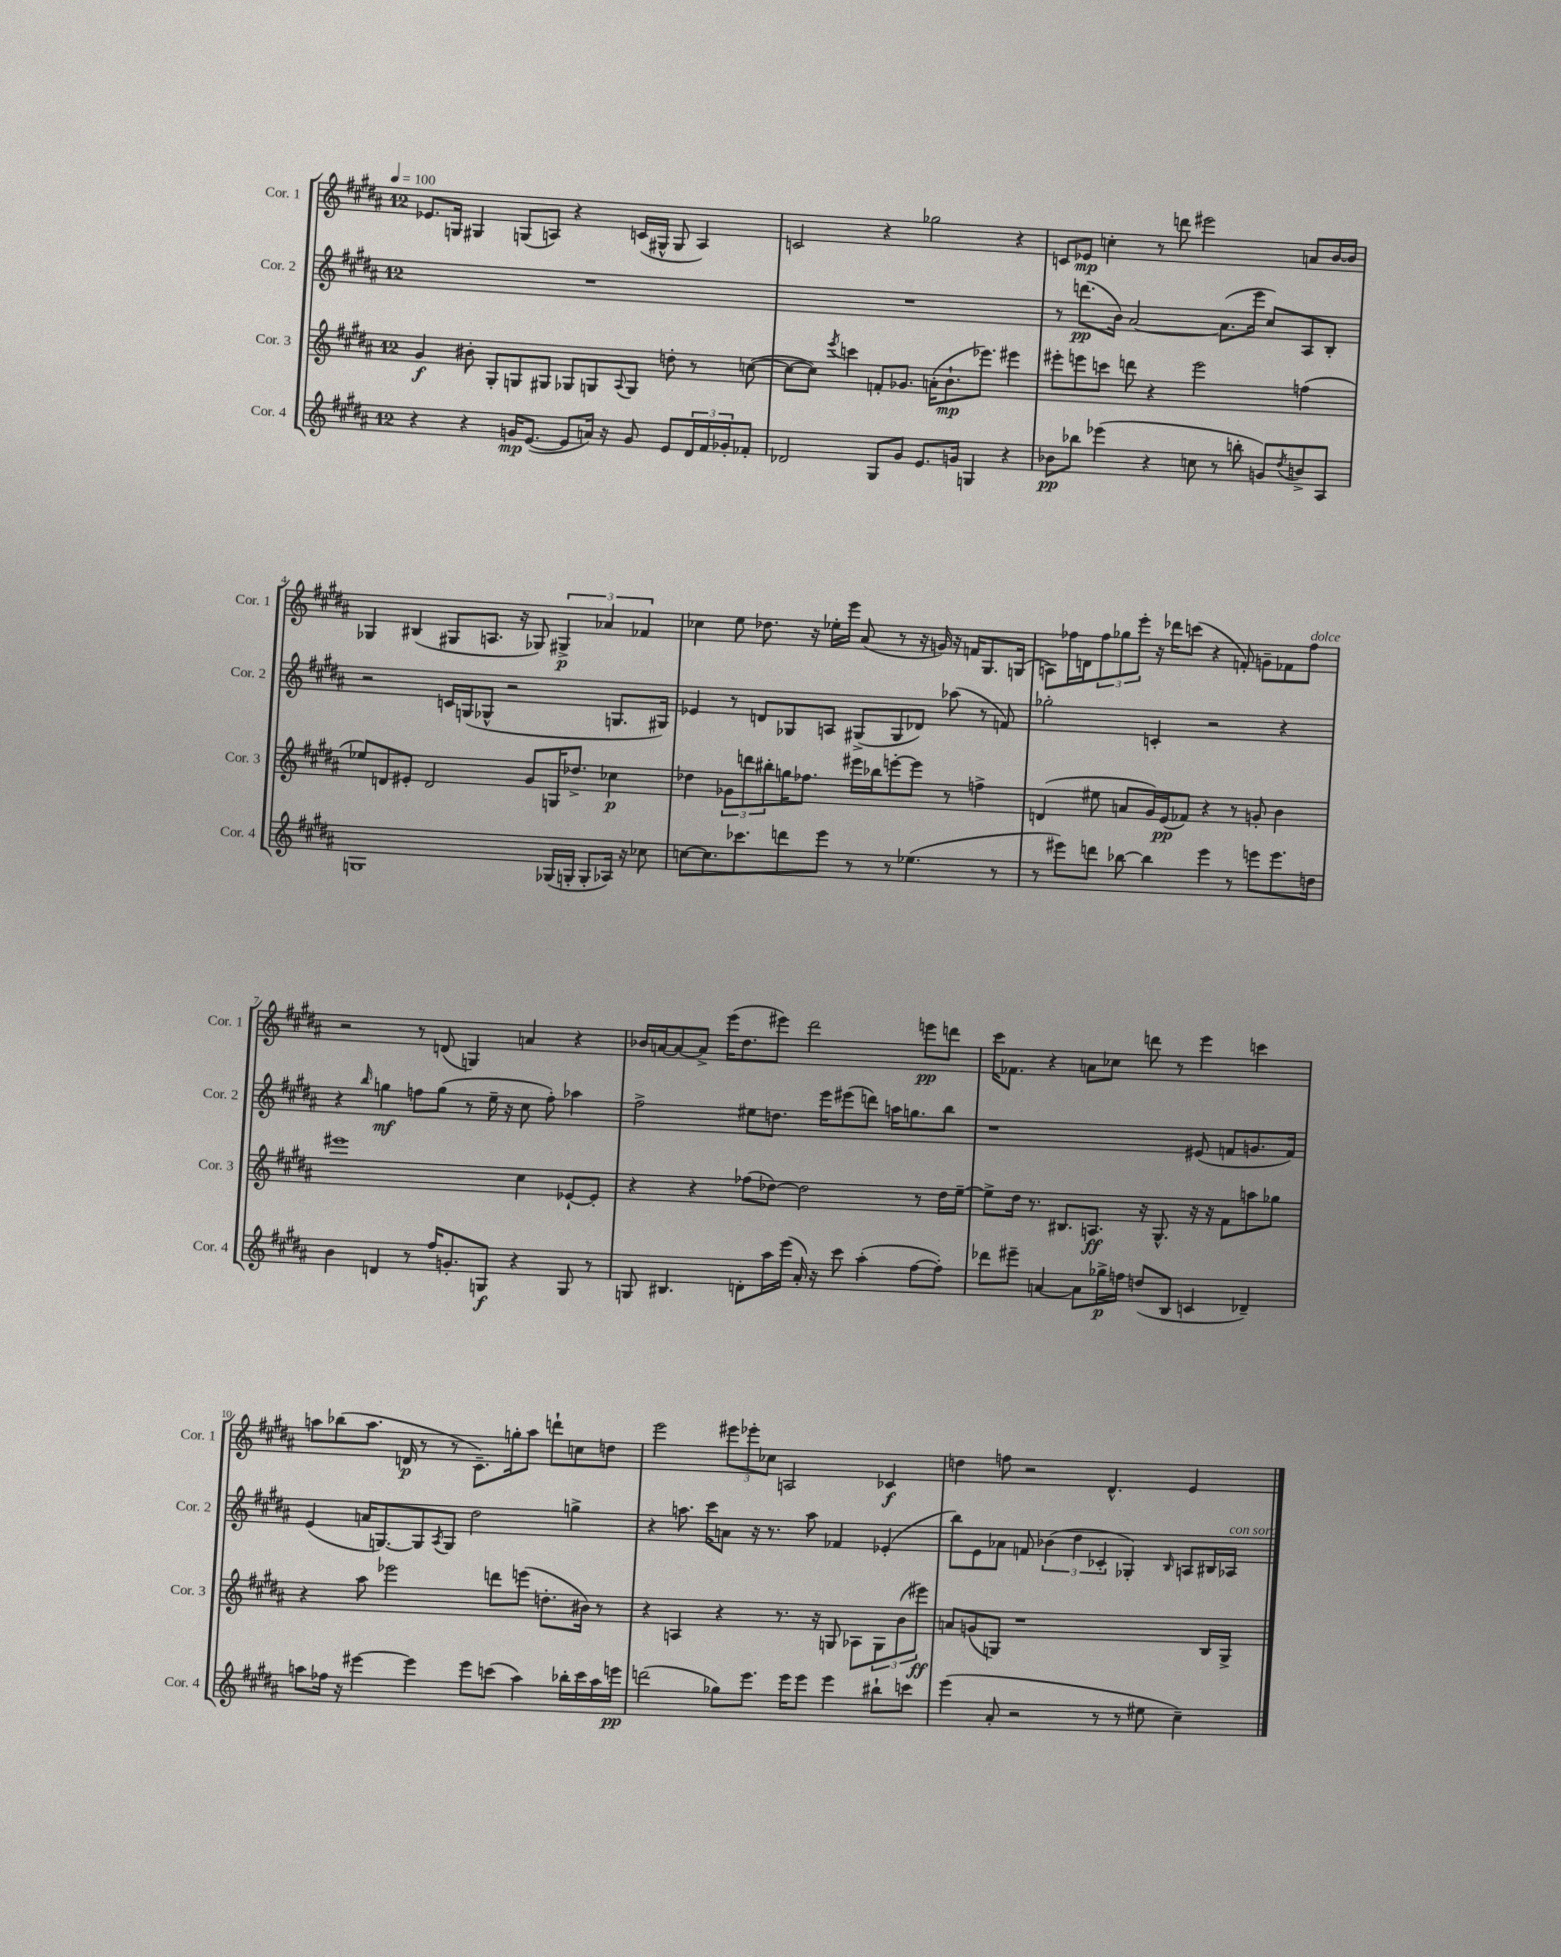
<<
\new StaffGroup <<
\new Staff = "s0" \with { instrumentName = "Cor. 1" shortInstrumentName = "Cor. 1" } {
    \clef treble \key b \major \once \override Staff.TimeSignature.style = #'single-digit \time 12/8 \tempo 4 = 100
    ees'8. g16 gis4 g8( a8) r4 c'16( gis16-^ gis8 a4) |
    c'2 r4 ges''2 r4 |
    c'8 ees'8\mp c''4-. r8 d'''8 eis'''2 a'8 b'16~ b'16 |
    ges4 bis4( gis8 a8. r16 ges8) \tuplet 3/2 { gis4->\p aes'4 fes'4 } |
    ces''4 e''8 des''8. r16 ees''16-. e'''16 ais'8( r8 r16 g'16) r16 f'16 gis8. g16( |
    a8) fes''16 d'16 \tuplet 3/2 { fes''8 ges''8 e'''8-. } r16 des'''16 c'''8( r4 f'8-.) g'8-- fes'8 fes''8^\markup { \italic "dolce" } |
    r2 r8 d'8( g4) a'4 r4 |
    bes'16 a'16~ a'8~ a'8-> e'''16( dis''8. eis'''8) dis'''2 e'''8\pp d'''8 |
    cis'''16 fes'8. r4 a'8 ces''8 d'''8 r8 e'''4 c'''4 |
    a''8 bes''8( a''8. d'16\p r8 r8 cis'8.--) g''16-. a''8 d'''8-! c''8 d''8 |
    e'''2 \tuplet 3/2 { eis'''8 ees'''8-. ces''8 } a2 ces'4\f |
    d''4 f''8 r2 dis'4.-^ e'4 \bar "|." |
}
\new Staff = "s1" \with { instrumentName = "Cor. 2" shortInstrumentName = "Cor. 2" } {
    \clef treble \key b \major \once \override Staff.TimeSignature.style = #'single-digit \time 12/8
    R1. |
    R1. |
    r8 d'''8.\pp( b'16) ais'2~ ais'8.( e'''16 cis''8) ais8 b8-. |
    r2 c'16 g16( ges8-^ r2 g8. gis16) |
    ees'4 r8 d'8 ges8 a8 gis8->( gis8 des'8) aes''8( r8 f'8) |
    ges''2-. c'4-. r2 r4 |
    r4 \grace { b''16 } g''4\mf f''8 g''8( r8 e''16-- r16 cis''8 f''8-.) aes''4 |
    fis''2-> eis''8 d''8. e'''16 eis'''8( d'''8) a''16 g''8. b''8 |
    r1 eis'8( f'8 g'8. f'16) |
    e'4( a'16 g8.~) g8 \acciaccatura { ais8 } g8 dis''2 g''4-> |
    r4 a''8. cis'''16 a'8 r16 r8. a''8 fes'4 ees'4-.( |
    b''8) e'8 aes'8 f'8 \tuplet 3/2 { bes'4( dis''4 ces'4-. } ges4-.) \grace { b16 } a8 bis16 aes16^\markup { \italic "con sord." } \bar "|." |
}
\new Staff = "s2" \with { instrumentName = "Cor. 3" shortInstrumentName = "Cor. 3" } {
    \clef treble \key b \major \once \override Staff.TimeSignature.style = #'single-digit \time 12/8
    gis'4\f bis'8-. gis8-. g8 gis8 ges8 g8 \appoggiatura { ais8 } g8 d''8-. r8 c''8~( |
    c''8~ c''8) \acciaccatura { e'''8 } c'''4 f'8-. ges'8. a'16-.( b'8.-!\mp ees'''8.) eis'''4 |
    eis'''8-. e'''8 c'''8 d'''8 r4 e'''2 f''4( |
    ees''8) d'8 eis'8-. d'2 gis'8 g16 des''8.-> ces''4\p |
    des''4 \tuplet 3/2 { ges'8 d'''8 bis''8-. } g''16 fes''8. eis'''16 bes''16 e'''8~-. e'''8 r8 f''4-> |
    d'4( eis''8 a'8 gis'16) e'16\pp( fes'8) r4 r8 g'8-. b'4 |
    eis'''1 cis''4 ees'8~-! ees'8-. |
    r4 r4 fes''8( des''8~) des''2 r8 des''16 e''16~-- |
    e''8-> dis''16 r8. bis8. a8.\ff r16 gis8.-^ r16 r16 fis'8 a''8 ges''8 |
    r4 ais''8 ees'''2 d'''8 e'''8( d''8.-. bis'16) r8 |
    r4 a4 r4 r8. r16 g8 aes8 \tuplet 3/2 { g8 b'8( eis'''8\ff) } |
    a'8 g'8( g8) r1 b16 g16-> \bar "|." |
}
\new Staff = "s3" \with { instrumentName = "Cor. 4" shortInstrumentName = "Cor. 4" } {
    \clef treble \key b \major \once \override Staff.TimeSignature.style = #'single-digit \time 12/8
    r4 r4 g'16\mp e'8.~( e'8 a'16) r16 g'8 e'8 \tuplet 3/2 { dis'16 fis'16 ges'16-. } fes'8-. |
    des'2 gis8 gis'8 e'8. g'16 g4 r4 |
    bes'8\pp bes''8 ees'''4( r4 c''8 r8 b''8-. g'8) \acciaccatura { dis''8 } b'8-> ais8 |
    g1 ges16( g16-. g8-. aes16) r16 ces''8 |
    c''8~ c''8. ces'''8. d'''8 e'''8 r8 r8 ees''4.( r8 |
    r8 eis'''8) d'''8 bes''8~ bes''4 eis'''4 r8 e'''8 e'''8. d''16 |
    b'4 d'4 r8 fis''16 g'8.-. g8\f r4 g8 r8 |
    g8 bis4. d'8-. ais''16 e'''16( ais'16-.) r16 cis'''8 ais''4-.( fis''8~ fis''8-.) |
    des'''8 eis'''8-- a'4~ a'8 ges''16->\p f''16 d''8( b8 c'4 des'4--) |
    a''8 fes''16 r16 eis'''4~ eis'''4 eis'''8 c'''8( a''4) bes''16-. c'''16 a''16 e'''16\pp |
    d'''2( ges''8) e'''8. e'''16 e'''8 e'''4 bis''8-! c'''8 |
    e'''4( ais'8-. r2 r8 r8 eis''8 cis''4--) \bar "|." |
}
>>
>>
